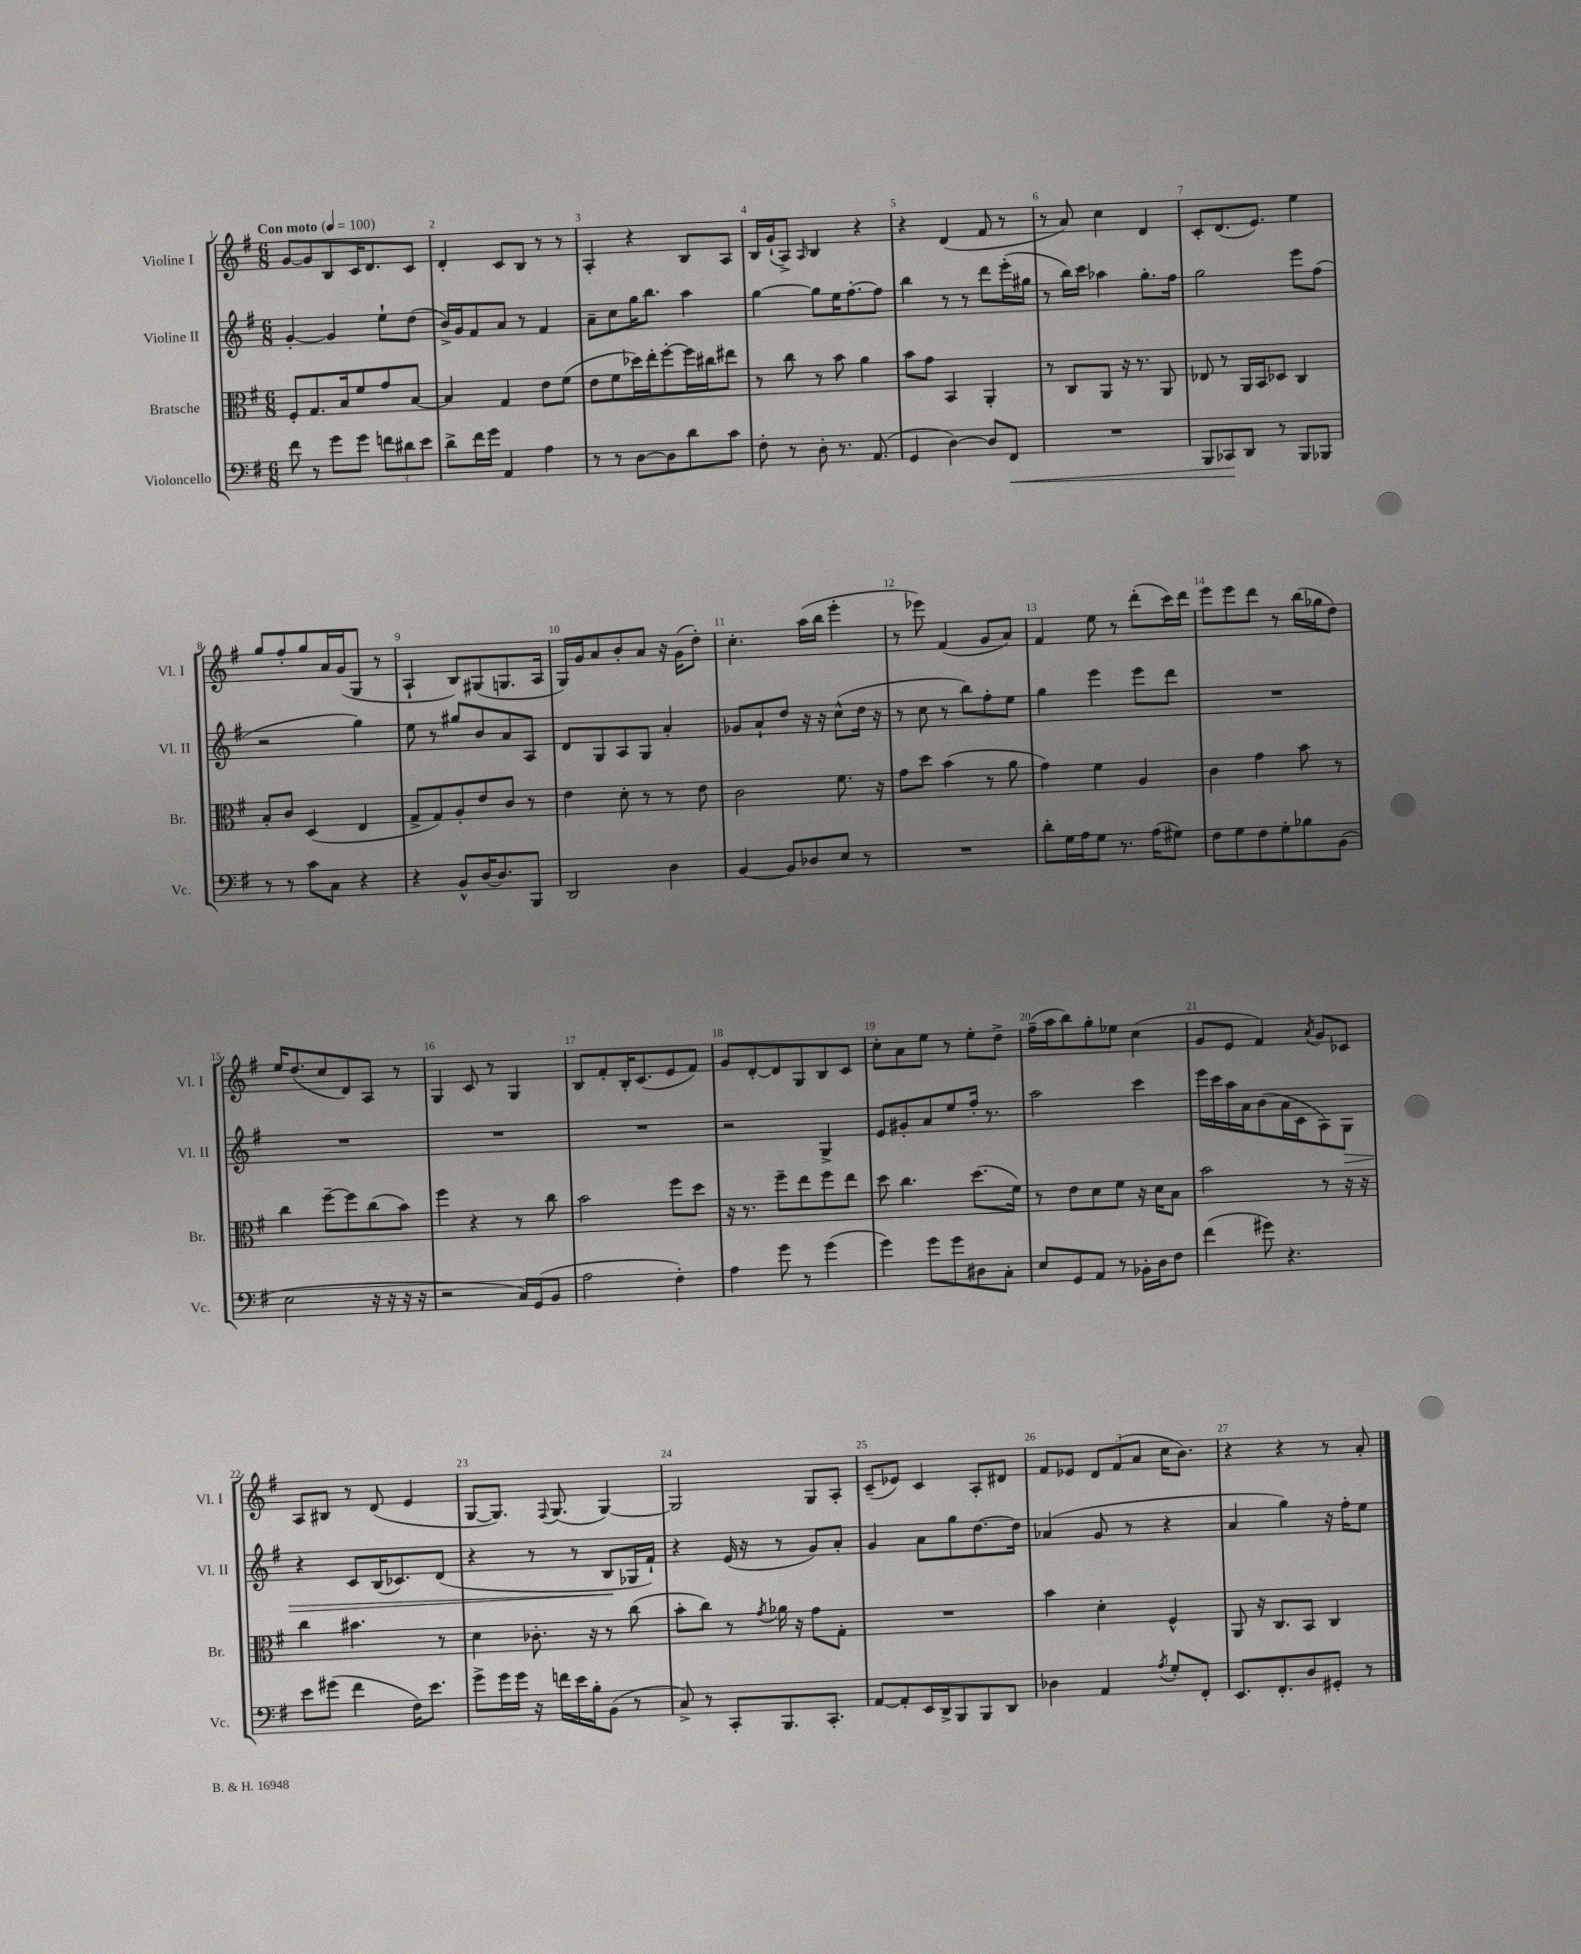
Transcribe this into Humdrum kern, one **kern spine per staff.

**kern	**kern	**kern	**kern
*staff4	*staff3	*staff2	*staff1
*clefF4	*clefC3	*clefG2	*clefG2
*k[f#]	*k[f#]	*k[f#]	*k[f#]
*M6/8	*M6/8	*M6/8	*M6/8
*MM100	*MM100	*MM100	*MM100
8f#\	8F#'/L	[4g'/	[8g/L
8r	8.G/	.	8g/]
8g\L	.	4g/]	8B/
.	16B/k	.	.
8g\J	8f#/	.	16c/K
.	.	.	8.d/
12f\L	8g/	8ee`\L	.
12d#\	.	.	.
.	[8B/J	(8dd\J	8c/J
12e\J	.	.	.
=	=	=	=
8d^\L	4B/]	16b^/LL)	4d'/
.	.	16g/J	.
16f#\L	.	8f#/	.
16g\JJ	.	.	.
4AA/	4G/	8a/J	8c/L
.	.	8r	8B/J
4A\	8e\L	4f#/	8r
.	(8f#\J	.	8r
=	=	=	=
8r	8e\L	8a~\L	4A'/
8r	8f#\	8cc\	.
[8D\L	16dd-\L)	16gg\K	4r
.	16ee'\J	8.bb\J	.
8D\]	[8ff#'\	.	.
8d\	16ff#\]L	4aa\	8B/L
.	16cc#\J	.	.
8c\J	8ee#\J	.	8A/J
=	=	=	=
8F#'\	8r	[4gg\	16B/LL
.	.	.	(16g`/J
8r	8cc\	.	8A^/J)
.	.	.	16qqA/
8D'\	8r	8gg\]L	4B/
8.r	8b\	16ee\K	.
.	.	[8.ff#'\	.
.	4a\	.	4r
(8.AA/	.	.	.
.	.	8ff#\]J	.
=	=	=	=
4GG/	8b\L	4bb\	4r
.	8g\J	.	.
[4D\)	4BB/	8r	(4d/
.	.	8r	.
8D/]L	4AA'/	8ddd\L	8f#/
8FF#/J	.	(16eee'\L	8r
.	.	16gg#\JJ	.
=	=	=	=
2.r	8r	8r	8r
.	8C/L	16bb\LL)	8a/)
.	.	16ccc\JJ	.
.	8AA/J	4aa-\	4cc\
.	16r	.	.
.	8.r	.	.
.	.	8.gg'\L	4d/
.	8AA/	.	.
.	.	16ff#\Jk	.
=	=	=	=
8BBB/L	8E-/	2gg\	8c'/L
8CC-/	8r	.	(8.d/
8DD/J	16AA/LL	.	.
.	16BB/J	.	8.e/J)
8r	8D-/J	.	.
8BBB/L	4C/	8eee\L	4ee\
8BBB-/J	.	(8ff#\J	.
=	=	=	=
8r	8B'/L	2r	8gg/L
8r	8c/J	.	8ff#'/
8c\L	(4D/	.	8gg/
8C\J	.	.	16a/L
.	.	.	(16g/J
4r	4E/	4gg\)	8G/J
.	.	.	8r
=	=	=	=
4r	8G^/L	8ee\	4A`/
.	8G/)	8r	.
8BB^^/L	8A'/	8gg#/L	8B/L)
[16D/K	8e/	8b/	(8G#/
8.D/]	.	.	.
.	8c/J	8a/	8.G/
8BBB/J	8r	8A/J	.
.	.	.	16A/Jk
=	=	=	=
2DD/	4e\	8d/L	16G/LL)
.	.	.	16g/J
.	.	8G/	8a/
.	8d'\	8A/	8b'/
.	8r	8G/J	8a/J
4D\	8r	4a'/	16r
.	.	.	(16g\LK
.	8e\	.	8dd'\J)
=	=	=	=
[4BB/	2c\	8g-/L	4.cc'\
.	.	8a`/	.
8BB/]L	.	8dd/J	.
8D-/	.	16r	(16aa\LL
.	.	16r	16bb\JJ
8E/J	8.f#\	(8cc^^\L	4eee'\
8r	.	16dd\Jk	.
.	16r	16r	.
=	=	=	=
2.r	8g\L	8r	8r
.	8dd\J	8cc\	8eee-\)
.	(4b\	8r	(4f#/
.	.	8bb\L)	.
.	8r	8ff#'\	8g/L
.	8a\	8ee\J	8a/J)
=	=	=	=
8d'\L	4g\)	4gg\	4f#/
16G\L	.	.	.
16A\J	.	.	.
8G\J	4f#\	4eee\	8ee\
8.r	.	.	8r
.	4A/	8eee\L	(8ddd'\L
(16A\LK	.	.	.
8G#\J)	.	8ddd\J	16ccc\L)
.	.	.	16ddd\JJ
=	=	=	=
8F#\L	4c\	2.r	8eee\L
8G\	.	.	8eee\
8F#\	4g\	.	8ddd\J
8G'\	.	.	8r
8B-\	8b\	.	(16bb\LL
.	.	.	16gg-\J
(8BB\J	8r	.	8dd\J)
=	=	=	=
2E\	4cc\	2.r	16ee/LK
.	.	.	(8.dd/
.	[8ff#~\L	.	8cc/
.	8ff#\]	.	8d/)
16r	(8cc\	.	8A/J
16r	.	.	.
16r	8b\J)	.	8r
16r	.	.	.
=	=	=	=
2r	4ff#\	2.r	4G/
.	4r	.	8c/
.	.	.	8r
16C/LL)	8r	.	4G/
(16GG/J	.	.	.
8BB/J	8cc\	.	.
=	=	=	=
2A\	2b\	2.r	8B/L
.	.	.	8f#'/
.	.	.	16B'/K
.	.	.	(8.c/
4F#'\)	8ff#\L	.	8e/
.	8dd\J	.	8f#/J)
=	=	=	=
4A\	16r	2r	8g/L
.	8.r	.	.
.	.	.	[8d'/
8g\	8ff#~\L	.	8d/]
8r	8ee\	.	8G/
(4g\	8ff#\	4G^/	8B/
.	8ee\J	.	8c/J
=	=	=	=
4g\)	8dd\	8e/L	8cc'\L
.	4.cc\	8g#'/	8a\
8g\L	.	8a/	8ee\J
8g\	.	8ee/	8r
8D#\	(8.dd\L	16ff#'/Jk	8ee'\L
.	.	8.r	.
8C'\J	.	.	8dd^\J
.	16f#\Jk)	.	.
=	=	=	=
8E/L	8r	2aa\	(16ff#~\LL
.	.	.	16aa\J
8GG/	8e\L	.	8bb\)
8AA/J	8d\	.	8gg'\
8r	8f#\J	.	8ee-\J
16BB-'\LL	16r	4ccc\	(4cc\
16D\J	16d\LK	.	.
8F#\J	8B\J	.	.
=	=	=	=
(4f#\	2b\	16eee\LL	8g/L
.	.	16ccc\	.
.	.	16aa\	8e/J
.	.	16a\J	.
8g#\)	.	(8b\	4f#/)
4.r	.	16a\L	.
.	.	16c\J	.
.	.	.	8qa/
.	8r	8A\)	8g/L
.	16r	8G\J	8c-/J
.	16r	.	.
=	=	=	=
8e\L	4cc\	4r	8A/L
(8g#\J	.	.	8B#/J
4f#\	4.b#\	8c/L	8r
.	.	(16B/K	(8d/
.	.	8.c-/)	.
16F#\LK)	.	.	4e/
8.e\J	.	.	.
.	8r	(8d/J	.
=	=	=	=
8g^\L	4d\	4r	[8G/L
16g\L	.	.	8.G/]J)
16g\JJ	.	.	.
16r	8.c-'\	8r	.
.	.	.	8qqF#/
16f\LL	.	.	(8.G/
16e\	.	8r	.
16B'\J	16r	.	.
(8BB\J	8r	8B/L	[4G/)
8r	(8cc\	16G-/L	.
.	.	16f#`/JJ)	.
=	=	=	=
8C^/)	8b'\L	4r	2G/]
8r	8cc\J)	.	.
8CC'/L	8r	(16e/	.
.	.	16r	.
.	8qg/	.	.
8.BBB/	16a-\	8r	.
.	16r	.	.
.	8g\L	8g/L)	8G/L
8.CC'/J	.	.	.
.	8G'\J	8a'/J	8A'/J
=	=	=	=
[8AA/L	2.r	4g/	(8c~/L
8AA'/]	.	.	8e-/J)
16EE/L	.	8a\L	4c/
16DD^/J	.	.	.
8BBB/	.	8gg\	.
8BBB/	.	[8.dd\	8A'/L
8DD/J	.	.	8d#/J
.	.	16dd\]Jk	.
=	=	=	=
4D-\	4b\	(4a-/	8f#/L
.	.	.	8e-/J
4AA/	4d'\	8g/	12d/L
.	.	.	(12f#/
.	.	8r	.
.	.	.	12a/J
8qA/	.	.	.
8G'/L	4F#^^/	4r	16cc\LK
.	.	.	8.b\J)
8FF#'/J	.	.	.
=	=	=	=
8.EE/L	8AA/	4a/	4r
.	16r	.	.
8.FF#'/	8.C/L	.	.
.	.	4gg\)	4r
8D/	8BB/J	.	.
8GG#'/J	4C/	16r	8r
.	.	16ff#'\LK	.
8r	.	8ee\J	8a'/
==	==	==	==
*-	*-	*-	*-
